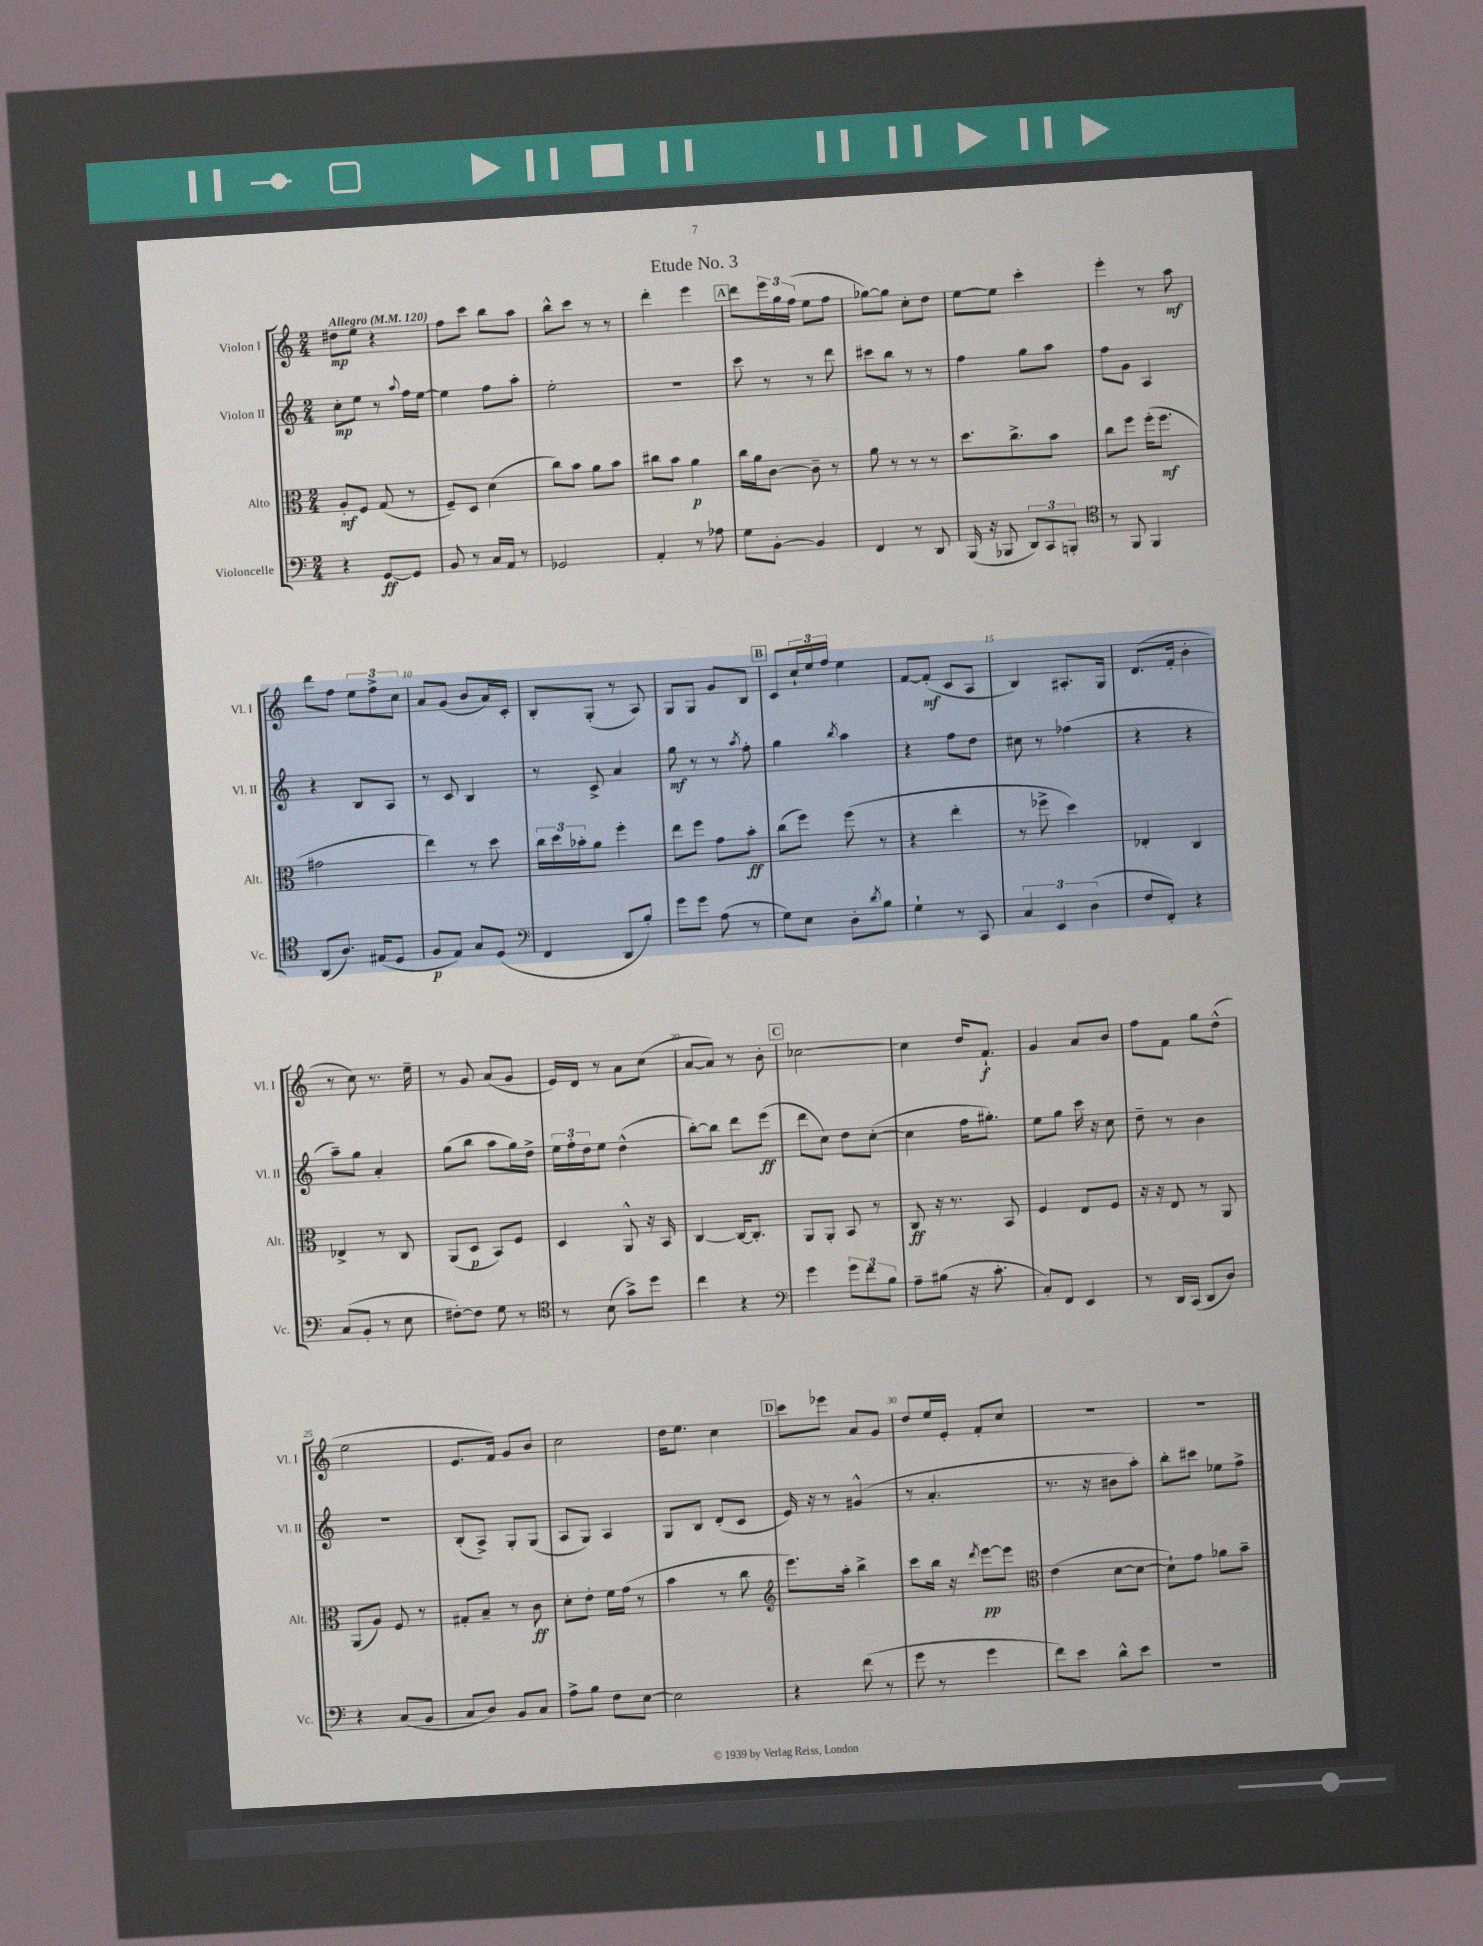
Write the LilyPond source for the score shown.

\header { title = "Etude No. 3" }
<<
\new StaffGroup <<
\new Staff = "s0" \with { instrumentName = "Violon I" shortInstrumentName = "Vl. I" } {
    \clef treble \key c \major \numericTimeSignature \time 2/4 \tempo "Allegro" 4 = 120
    dis''8\mp e''8 r4 |
    f''8 c'''8 b''8 a''8 |
    b''8-^ c'''8 r8 r8 |
    d'''4-. e'''4 |
    \mark \markup { \box "A" } d'''8 \tuplet 3/2 { e'''16 g''16 f''16( } e''8 f''8 |
    ges''8~) ges''8 c''8-. d''8 |
    e''8~ e''8 c'''4-. |
    e'''4-. r8 a''8\mf |
    d'''8 f''8 \tuplet 3/2 { e''8 f''8-> c''8 } |
    a'8 g'8( b'8 a'16) c'16-. |
    b8-. g8-.( r8 a8) |
    g8 g8 g'8 b8 |
    \mark \markup { \box "B" } c'8 \tuplet 3/2 { c''16-! e''16 f''16 } e''4 |
    f'8~ f'8-.\mf( c'8 a8 |
    b4) ais8.-. g16 |
    d'8.( f'16-. b'4-. |
    r8 c''8) r8. e''16-- |
    r8 g'8 a'8( g'8 |
    e'16) d'16 r8 a'8 c''8( |
    a'8~ a'8) r8 b'8-. |
    \mark \markup { \box "C" } ces''2~ |
    ces''4 d''16 f'8.-!\f |
    g'4 a'8 b'8 |
    f''8 f'8 g''8 d''8-^( |
    e''2 |
    e'8. f'16) g'8 b'8 |
    c''2 |
    d''16 e''8. c''4 |
    \mark \markup { \box "D" } c'''8 ees'''8 a'8 g'8 |
    d''8 e''16 e'16-. f'8-. c''8 |
    R2 |
    R2 \bar "|." |
}
\new Staff = "s1" \with { instrumentName = "Violon II" shortInstrumentName = "Vl. II" } {
    \clef treble \key c \major \numericTimeSignature \time 2/4
    c''8-.\mp e''8 r8 \appoggiatura { a''8 } f''16 e''16~ |
    e''4 f''8 a''8-. |
    e''2-. |
    R2 |
    \mark \markup { \box "A" } c'''8 r8 r8 d'''8 |
    cis'''8 b''8 r8 r8 |
    f''4 g''8 a''8 |
    f''8 g'8 a4 |
    r4 b8 a8 |
    r8 c'8 b4 |
    r8 c'8-> a'4 |
    g''8\mf r8 r8 \acciaccatura { a''8 } f''8-. |
    \mark \markup { \box "B" } g''4 \acciaccatura { b''8 } a''4 |
    r4 f''8 d''8 |
    cis''8 r8 fes''4( |
    r4 r4 |
    a''8--) g''8 a'4-. |
    g''8( b''8 a''8 g''16) d''16-> |
    \tuplet 3/2 { e''16 f''16-. d''16 } e''8 d''4-^( |
    b''8~-.) b''8 d'''8 e'''8\ff( |
    \mark \markup { \box "C" } d'''8 c''8) d''8 c''8~-.( |
    c''4 f''16 gis''8.-.) |
    e''8 g''8 c'''16 r16 c''8 |
    d''8-- r8 b'4 |
    R2 |
    b8-.( a8->) g8-. g8( |
    a8 g8) a4 |
    g8 b8 d'8-.( c'8 |
    \mark \markup { \box "D" } e'16) r16 r8 gis'4-^( |
    r8 a'4.-. |
    r8. r16 bis'8 a''8-.) |
    b''8-. cis'''8 ees''8 f''8-> \bar "|." |
}
\new Staff = "s2" \with { instrumentName = "Alto" shortInstrumentName = "Alt." } {
    \clef alto \key c \major \numericTimeSignature \time 2/4
    a8-.\mf f8 g8( r8 |
    f8--) d8 d'4( |
    c''8) b'8 a'8 b'8 |
    cis''8 b'8 a'4\p |
    \mark \markup { \box "A" } c''16 a'16 c'8~ c'8-- r8 |
    a'8 r8 r8 r8 |
    d''8. c''8.-> b'8 |
    c''8 f''8 f''16-.( f''8.\mf |
    gis'2 |
    e''4) r8 d''8 |
    \tuplet 3/2 { c''16 d''16 bes'16-. } a'8 f''4-. |
    e''8 f''8 g'8 b'8-.\ff |
    \mark \markup { \box "B" } c''8( f''8) f''8( r8 |
    r4 e''4-. |
    r8 fes''8-> d''4) |
    ees4-. c4 |
    ees4-> r8 c8 |
    a,8( d8\p b,8) f8 |
    d4 a,8-^ r16 b,16 |
    c4~ c16~ c8.-. |
    \mark \markup { \box "C" } a,8 a,8-. b,8 r8 |
    c8\ff r16 r8. b,8 |
    f4 e8 f8 |
    r16 r16 e8 r8 a,8 |
    a,8( a8) f8 r8 |
    gis8-. b8-- r8 c'8\ff |
    d'8-. e'8-. f'16 g'16( r8 |
    b'4 r8 c''8 |
    \mark \markup { \box "D" } \clef treble e'''8.) a''16-. b''4-> |
    c'''8 b''16 r16 \acciaccatura { d'''8 } e'''8~\pp e'''8 |
    \clef alto e'4( d'8~ d'8~ |
    d'8-!) g'8 aes'8 b'8-- \bar "|." |
}
\new Staff = "s3" \with { instrumentName = "Violoncelle" shortInstrumentName = "Vc." } {
    \clef bass \key c \major \numericTimeSignature \time 2/4
    r4 g,8~\ff g,8 |
    b,8 r8 c16 a,16 r8 |
    ges,2 |
    a,4-. r8 aes8 |
    \mark \markup { \box "A" } g8 b,8~-. b,4 |
    f,4 r8 d,8 |
    b,,16( r16 bes,,8 \tuplet 3/2 { d,8) c,8 b,,8-. } |
    \clef tenor r8 f,8 f,4 |
    a,8( a8.) eis16( d8 |
    f8\p e8) g8 d8( |
    \clef bass f,4 d,8 b8-.) |
    g'8 g'8 a8( r8 |
    \mark \markup { \box "B" } g8) e8 d8-. \acciaccatura { d'8 } b8 |
    g4-! r8 c,8 |
    \tuplet 3/2 { c4 e,4 d4( } |
    f8 f,8-.) r4 |
    c8( b,8-. r8 e8 |
    fis8~-.) fis8 g8 r8 |
    \clef tenor r8 b8( g'8->) d''8 |
    c''4 r4 |
    \mark \markup { \box "C" } \clef bass g'4 \tuplet 3/2 { g'8 f'8 b8 } |
    a8-- bis8( r16 c'8.-. |
    c8-.) f,8 e,4 |
    r8 d,16 c,16( d,8 d8) |
    r4 c8( b,8 |
    c8 d8) b,8 c8 |
    a8-> b8 f8 e8~ |
    e2 |
    \mark \markup { \box "D" } r4 f'8( r8 |
    g'8 r8 g'4 |
    f'8) e'8 d'8-^ e'8 |
    r2 \bar "|." |
}
>>
>>
\layout { \context { \Score \override BarNumber.break-visibility = ##(#f #t #t) barNumberVisibility = #(every-nth-bar-number-visible 5) } }
